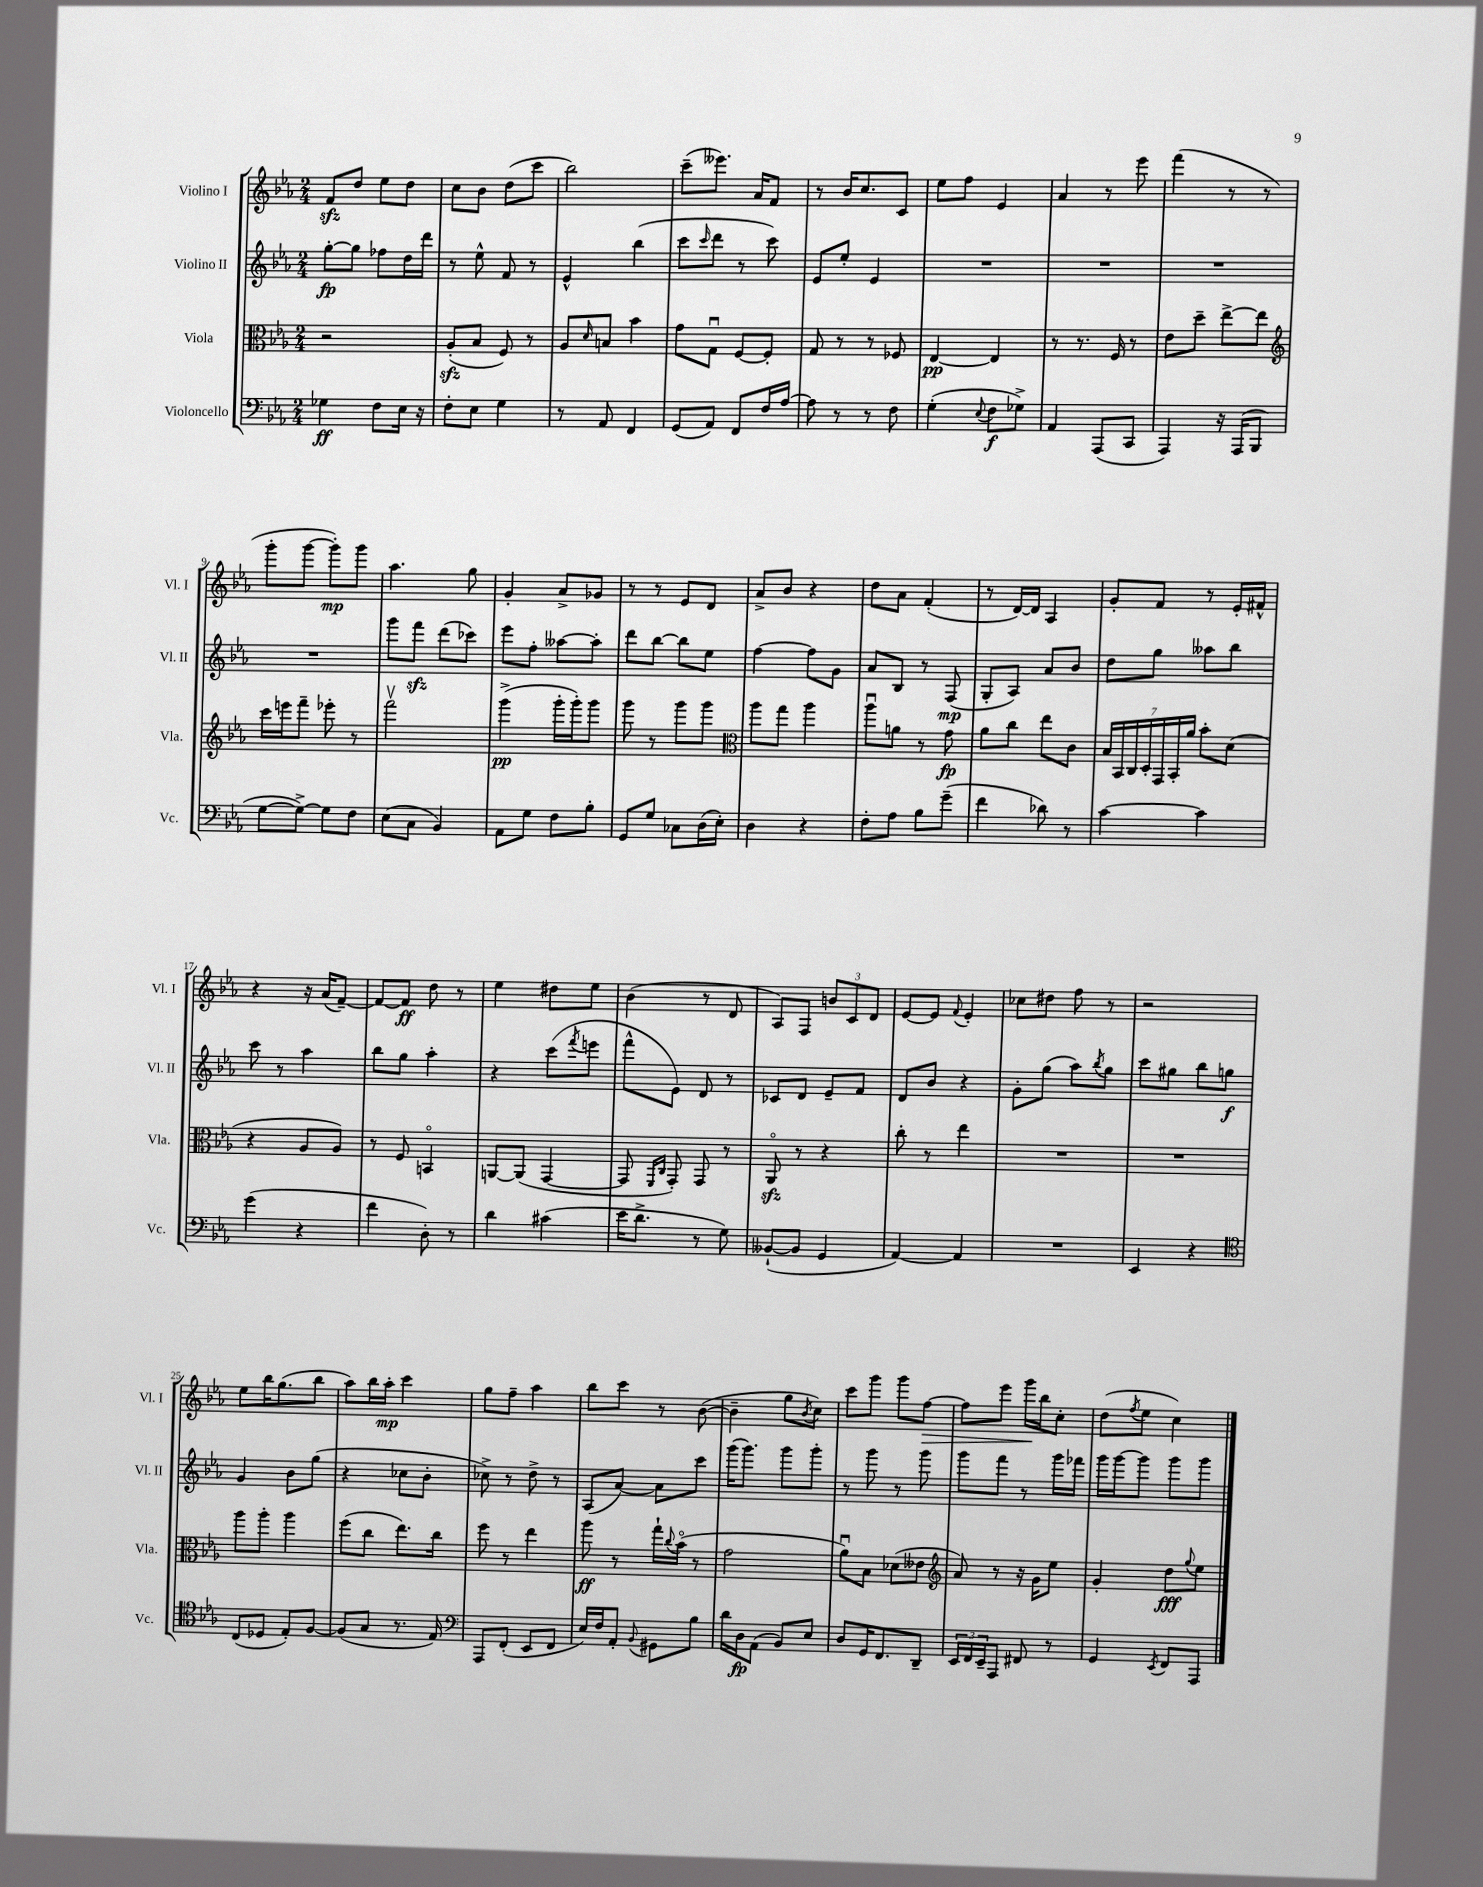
<<
\new StaffGroup <<
\new Staff = "s0" \with { instrumentName = "Violino I" shortInstrumentName = "Vl. I" } {
    \clef treble \key ees \major \numericTimeSignature \time 2/4
    f'8\sfz d''8 ees''8 d''8 |
    c''8 bes'8 d''8( c'''8 |
    bes''2) |
    c'''8--( eeses'''8.) aes'16 f'8 |
    r8 bes'16 c''8. c'8 |
    ees''8 f''8 ees'4 |
    aes'4 r8 ees'''8 |
    f'''4( r8 r8 |
    g'''8-. g'''8~ g'''8-.\mp) g'''8 |
    aes''4. g''8 |
    g'4-. aes'8-> ges'8 |
    r8 r8 ees'8 d'8 |
    aes'8-> bes'8 r4 |
    d''8 aes'8 f'4-.( |
    r8 d'16~) d'16 aes4 |
    g'8-. f'8 r8 ees'16-. fis'16-^ |
    r4 r16 aes'16( f'8~--) |
    f'8~ f'8\ff d''8 r8 |
    ees''4 dis''8 ees''8 |
    bes'4( r8 d'8 |
    aes8) f8 \tuplet 3/2 { b'8 c'8 d'8 } |
    ees'8~ ees'8 \appoggiatura { f'8 } ees'4-. |
    ces''8 dis''8 f''8 r8 |
    r2 |
    ees''8 bes''16 g''8.( bes''8 |
    aes''8) bes''16 aes''16-.\mp c'''4 |
    g''8 f''8-- aes''4 |
    bes''8 c'''8 r8 bes'8~( |
    bes'4-- g''8 \acciaccatura { bes'8 } c''8) |
    c'''8 g'''8 g'''8 f''8~\> |
    f''8 ees'''8 g'''16\! bes''16 c''8-. |
    d''8( \acciaccatura { f''8 } ees''8 c''4) \bar "|." |
}
\new Staff = "s1" \with { instrumentName = "Violino II" shortInstrumentName = "Vl. II" } {
    \clef treble \key ees \major \numericTimeSignature \time 2/4
    g''8~-.\fp g''8 fes''8 d''16 d'''16 |
    r8 ees''8-^ f'8 r8 |
    ees'4-^ bes''4( |
    c'''8 \grace { c'''16 } d'''8 r8 c'''8) |
    ees'8 ees''8-. ees'4 |
    R2 |
    R2 |
    R2 |
    R2 |
    g'''8 f'''8\sfz d'''8( ces'''8) |
    ees'''8 f''8-. aeses''8~ aeses''8-. |
    d'''8 bes''8~ bes''8 ees''8 |
    f''4~ f''8 g'8 |
    aes'8 bes8 r8 f8\mp( |
    g8-. aes8) aes'8 bes'8 |
    d''8 g''8 aeses''8 bes''8 |
    c'''8 r8 aes''4 |
    bes''8 g''8 aes''4-. |
    r4 c'''8( \acciaccatura { f'''8 } e'''8 |
    f'''8-^ ees'8) d'8 r8 |
    ces'8 d'8 ees'8-- f'8 |
    d'8 bes'8 r4 |
    g'8-. g''8( aes''8) \acciaccatura { bes''8 } g''8 |
    c'''8 gis''8 bes''8 g''8\f |
    g'4 bes'8 g''8( |
    r4 ces''8 bes'8-. |
    ces''8->) r8 d''8-> r8 |
    aes8( aes'8~) aes'8 c'''8 |
    g'''16( g'''8.) g'''8 g'''8-. |
    r8 g'''8 r8 g'''8 |
    g'''8 f'''8 r8 g'''16 fes'''16 |
    g'''16 g'''16~ g'''8 g'''8 g'''8 \bar "|." |
}
\new Staff = "s2" \with { instrumentName = "Viola" shortInstrumentName = "Vla." } {
    \clef alto \key ees \major \numericTimeSignature \time 2/4
    r2 |
    aes8-.\sfz( bes8 f8) r8 |
    aes8 \grace { d'16 } b8 bes'4 |
    g'8 g8\downbow f8~ f8-. |
    g8 r8 r8 fes8 |
    ees4~\pp ees4 |
    r8 r8. f16 r8 |
    ees'8 d''8-- ees''8~-> ees''8 |
    \clef treble c'''16 e'''16 f'''8-- ees'''8-. r8 |
    f'''2\upbow |
    g'''4->\pp( g'''16-. g'''16-.) g'''8 |
    g'''8 r8 g'''8 g'''8 |
    \clef alto aes''8 g''8 aes''4 |
    aes''8\downbow a'8 r8 g'8\fp |
    aes'8 c''8 ees''8 c'8 |
    \tuplet 7/4 { bes16 bes,16 c16 d16-. g,16 bes,16-. aes'16 } bes'8-. d'8( |
    r4 aes8 aes8) |
    r8 f8 b,4\flageolet |
    a,8~ a,8( g,4~ |
    g,8 \grace { f,16 c16 } g,8-.) g,8 r8 |
    aes,8\flageolet\sfz r8 r4 |
    c''8-. r8 ees''4 |
    R2 |
    R2 |
    aes''8 aes''8-. aes''4 |
    f''8( c''8 ees''8.) c''16 |
    f''8 r8 ees''4 |
    aes''8\ff r8 g''16-! \appoggiatura { c''8 } bes'16\flageolet( r8 |
    g'2 |
    aes'8\downbow) bes8 des'8( eeses'8 |
    \clef treble aes'8) r8 r16 g'16 ees''8 |
    g'4-. d''8\fff \appoggiatura { g''8 } ees''8 \bar "|." |
}
\new Staff = "s3" \with { instrumentName = "Violoncello" shortInstrumentName = "Vc." } {
    \clef bass \key ees \major \numericTimeSignature \time 2/4
    ges4\ff f8 ees16 r16 |
    f8-. ees8 g4 |
    r8 aes,8 f,4 |
    g,8( aes,8) f,8 f16 aes16~ |
    aes8 r8 r8 f8 |
    g4-.( \appoggiatura { ees8 } f8\f ges8->) |
    aes,4 aes,,8( c,8 |
    aes,,4) r16 aes,,16( bes,,8 |
    g8~ g8~->) g8 f8 |
    ees8( c8 bes,4) |
    aes,8 g8 f8 bes8-. |
    g,8 g8 ces8 d16( ees16-.) |
    d4 r4 |
    f8-. aes8 bes8 g'8--( |
    f'4 des'8) r8 |
    c'4~ c'4 |
    g'4( r4 |
    f'4 d8-.) r8 |
    d'4 cis'4( |
    ees'16 d'8.-> r8 g8) |
    beses,8~-!( beses,8 g,4 |
    aes,4~) aes,4 |
    R2 |
    ees,4 r4 |
    \clef tenor c8( des8 ees8-.) f8~ |
    f8( g8 r8. ees16) |
    \clef bass aes,,8 f,8-.( ees,8 f,8 |
    ees16) f16 aes,8-. \appoggiatura { bes,8 } gis,8 bes8 |
    d'16 d16\fp aes,8( bes,8) ees8 |
    d8 g,16 f,8. d,8-- |
    \tuplet 3/2 { ees,16 f,16 ees,16-- } aes,,8 fis,8 r8 |
    g,4 \acciaccatura { ees,8 } f,8 aes,,8 \bar "|." |
}
>>
>>
